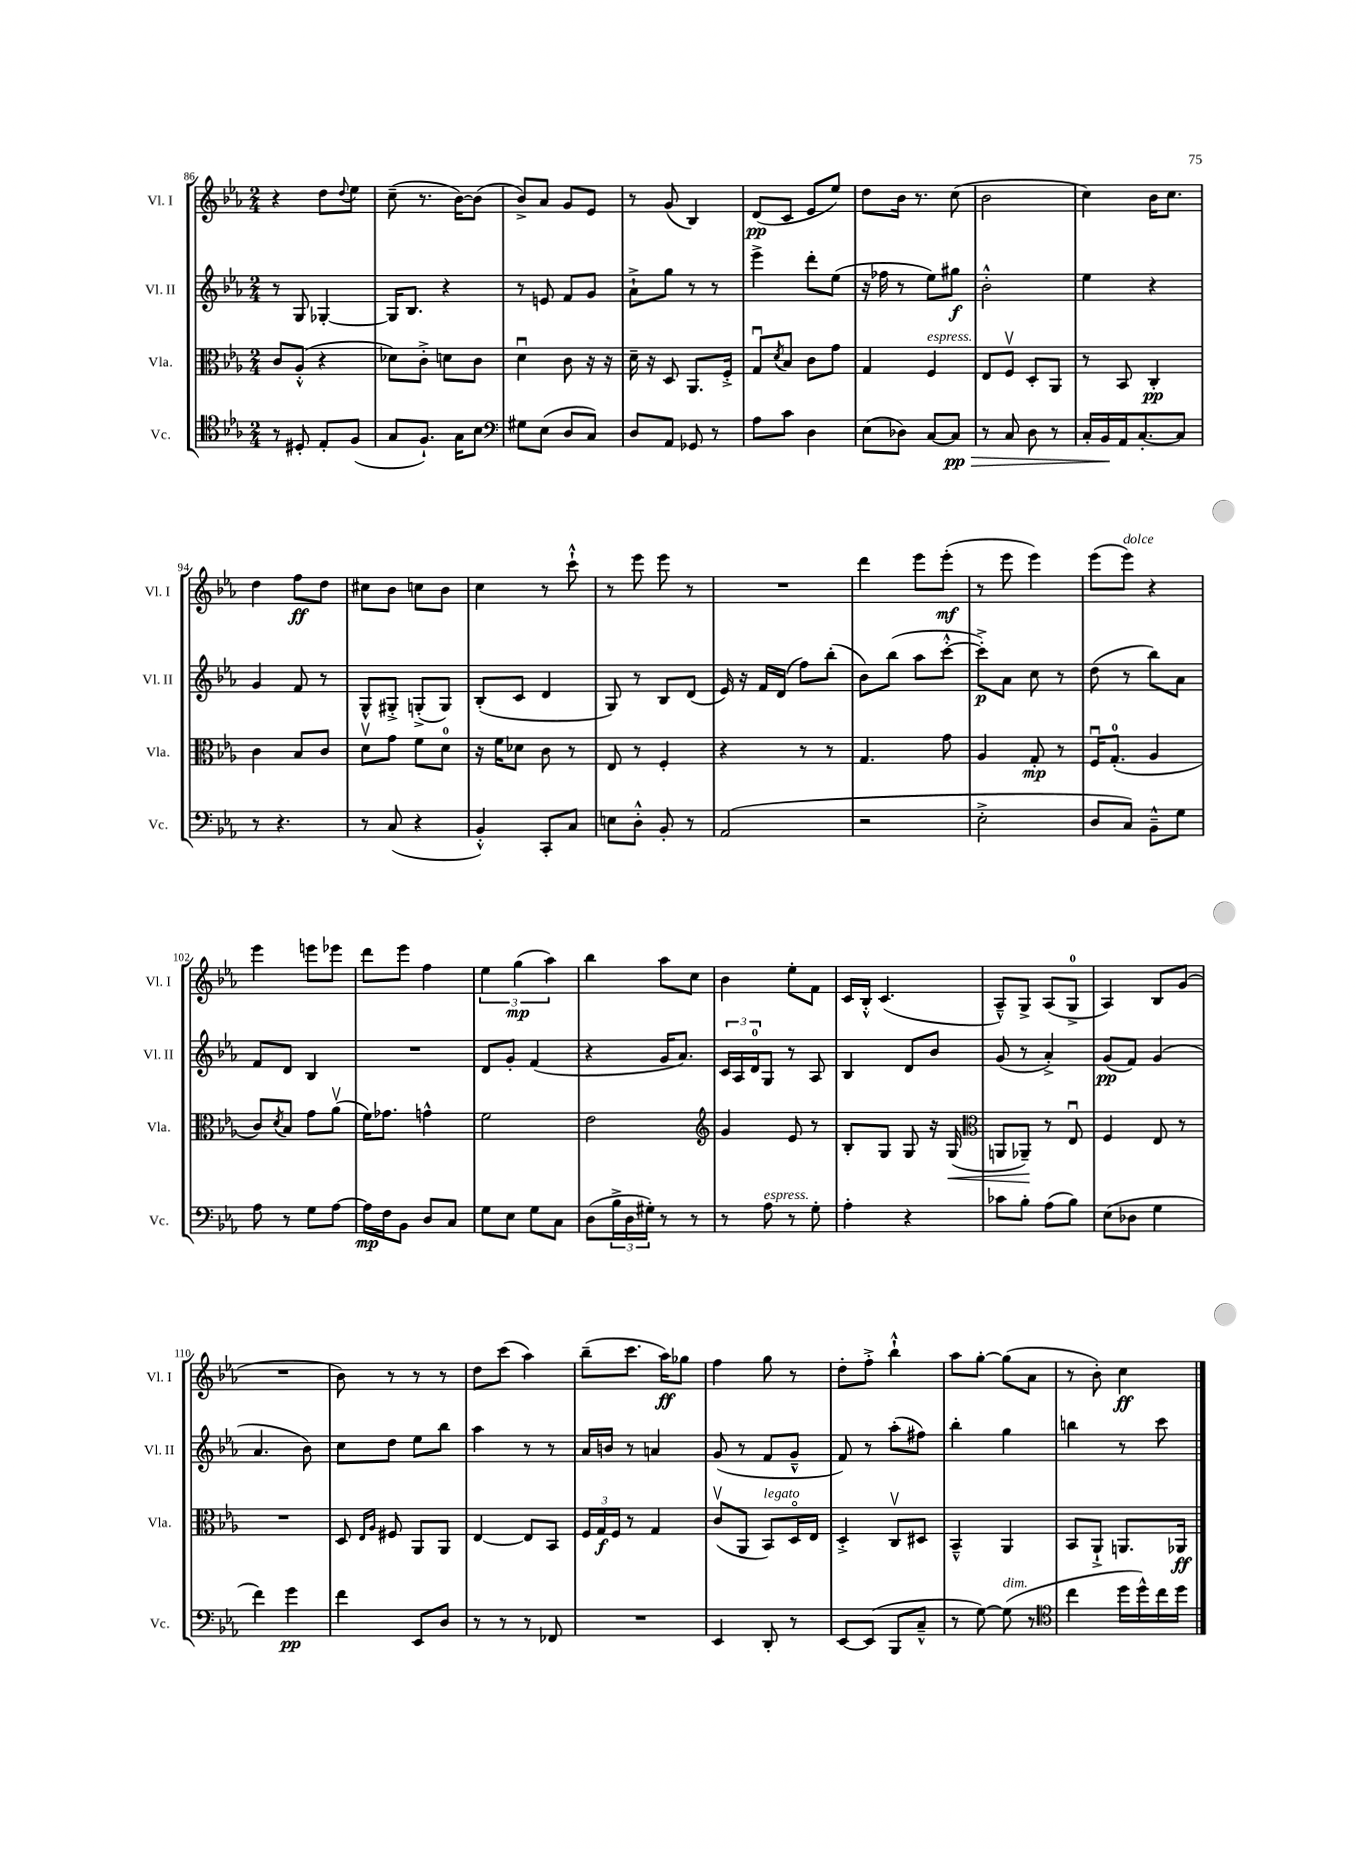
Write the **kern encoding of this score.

**kern	**kern	**kern	**kern
*staff4	*staff3	*staff2	*staff1
*clefC4	*clefC3	*clefG2	*clefG2
*k[b-e-a-]	*k[b-e-a-]	*k[b-e-a-]	*k[b-e-a-]
*M2/4	*M2/4	*M2/4	*M2/4
8r	8c/L	8r	4r
8D#'/	(8A-'^^/J	8G/	.
8E-'/L	4r	[4G-'/	8dd\L
.	.	.	8qqdd/
(8F/J	.	.	8ee-\J
=	=	=	=
8G/L	8d-\L)	16G-/]LK	(8cc~\
.	.	8.B-/J	.
8.F`/J)	8c'^\J	.	8.r
.	8d\L	4r	.
16G\LK	.	.	[16b-\LK)
8B-\J	8c\J	.	(8b-\]J
=	=	=	=
*clefF4	*	*	*
8G#\L	4du\	8r	8b-^/L)
(8E-\J	.	8e/	8a-/J
8D/L	8c\	8f/L	8g/L
8C/J)	16r	8g/J	8e-/J
.	16r	.	.
=	=	=	=
8D/L	16d~\	8a-`^\L	8r
.	16r	.	.
8AA-/J	8D/	8gg\J	(8g/
8GG-/	8.AA-/L	8r	4B-/)
8r	.	8r	.
.	16F'^/Jk	.	.
=	=	=	=
8A-\L	8Gu/L	4eee-^\	(8d/L
.	8qd/	.	.
8c\J	8B-/J	.	8c/J
4D\	8c\L	8ddd'\L	8e-/L
.	8g\J	(8ee-\J	8ee-/J)
=	=	=	=
(8E-\L	4G/	16r	8dd\L
.	.	16ff-\	.
8D-\J)	.	8r	16b-\Jk
.	.	.	8.r
[8C/L	4F/	8ee-\L)	.
8C/]J	.	8gg#\J	(8cc\
=	=	=	=
8r	8E-/L	2b-'^^\	2b-\
8C/	8Fv/J	.	.
8D\	8D'/L	.	.
8r	8AA-/J	.	.
=	=	=	=
16C'/LL	8r	4ee-\	4cc\)
16BB-/	.	.	.
16AA-/J	8BB-/	.	.
[8.C'/	.	.	.
.	4C'/	4r	16b-\LK
.	.	.	8.cc\J
8C/]J	.	.	.
=	=	=	=
8r	4c\	4g/	4dd\
4.r	.	.	.
.	8B-/L	8f/	8ff\L
.	8c/J	8r	8dd\J
=	=	=	=
8r	8dv\L	8G^^/L	8cc#\L
(8C/	8g\J	8G#'^/J	8b-\J
4r	8f\L	(8G'^/L	8cc\L
.	8d\J	8G/J)	8b-\J
=	=	=	=
4BB-'^^/)	16r	(8B-'/L	4cc\
.	16f\LK	.	.
.	8d-\J	8c/J	.
8CC'/L	8c\	4d/	8r
8C/J	8r	.	8ccc`^^\
=	=	=	=
8E\L	8E-/	8G/)	8r
8D'^^\J	8r	8r	8eee-\
8BB-'/	4F'/	8B-/L	8eee-\
8r	.	(8d/J	8r
=	=	=	=
(2AA-/	4r	16e-/)	2r
.	.	16r	.
.	.	16f/LL	.
.	.	(16d/JJ	.
.	8r	8ff\L)	.
.	8r	(8bb-'\J	.
=	=	=	=
2r	4.G/	8b-\L)	4ddd\
.	.	(8bb-\J	.
.	.	8aa-\L	8eee-\L
.	8g\	[8ccc'^^\J	(8eee-'\J
=	=	=	=
2E-'^\	4A-/	8ccc'^\]L)	8r
.	.	8a-\J	8eee-\
.	8G'/	8cc\	4eee-\)
.	8r	8r	.
=	=	=	=
8D/L	16Fu/LK	(8dd\	(8eee-\L
.	(8.G'/J	.	.
8C/J)	.	8r	8eee-\J)
8BB-~^^\L	4A-/	8bb-\L)	4r
8G\J	.	8a-\J	.
=	=	=	=
8A-\	8c/L)	8f/L	4eee-\
.	8qd/	.	.
8r	8B-/J	8d/J	.
8G\L	8g\L	4B-/	8eee\L
[8A-\J	(8a-v\J	.	8eee-\J
=	=	=	=
16A-\]LL	16f\LK)	2r	8ddd\L
16F\J	8.g-\J	.	.
8BB-\J	.	.	8eee-\J
8D/L	4g^^\	.	4ff\
8C/J	.	.	.
=	=	=	=
8G\L	2f\	8d/L	6ee-\
8E-\J	.	8g'/J	.
.	.	.	(6gg\
8G\L	.	(4f/	.
.	.	.	6aa-\)
8C\J	.	.	.
=	=	=	=
(8D\L	2e-\	4r	4bb-\
24B-^\L	.	.	.
24D\	.	.	.
24G#'\JJ)	.	.	.
8r	.	16g/LK	8aa-\L
.	.	8.a-/J)	.
8r	.	.	8cc\J
=	=	=	=
*	*clefG2	*	*
8r	4g/	24c/LL	4b-\
.	.	24A-/	.
.	.	24d/J	.
8A-\	.	8G/J	.
8r	8e-/	8r	8ee-'\L
8G'\	8r	8A-/	8f\J
=	=	=	=
4A-'\	8B-'/L	4B-/	16c/LL
.	.	.	16B-'^^/JJ
.	8G/J	.	(4.c/
4r	8G/	8d/L	.
.	16r	8b-/J	.
.	(16G/	.	.
=	=	=	=
*	*clefC3	*	*
8c-\L	8AA/L	(8g/	8A-~^^/L)
8B-'\J	8AA-~/J)	8r	8G^/J
(8A-\L	8r	4a-'^/)	(8A-/L
8B-\J)	8E-u/	.	8G^/J
=	=	=	=
(8E-\L	4F/	(8g/L	4A-/)
8D-\J	.	8f/J)	.
4G\	8E-/	(4g/	8B-/L
.	8r	.	(8g/J
=	=	=	=
4f\)	2r	4.a-/	2r
4g\	.	.	.
.	.	8b-\)	.
=	=	=	=
4f\	8D/	8cc\L	8b-\)
.	16qqE-/LL	.	.
.	16qqA-/JJ	.	.
.	8F#/	8dd\J	8r
8EE-/L	8AA-/L	8ee-\L	8r
8D/J	8AA-/J	8bb-\J	8r
=	=	=	=
8r	[4E-/	4aa-\	8dd\L
8r	.	.	(8ccc\J
8r	8E-/]L	8r	4aa-\)
8FF-/	8BB-/J	8r	.
=	=	=	=
2r	24F/LL	16a-/LL	(8bb-~\L
.	24G/	.	.
.	.	16b/JJ	.
.	24F/JJ	.	.
.	8r	8r	8.ccc\J
.	4G/	4a/	.
.	.	.	16aa-\LK)
.	.	.	8gg-\J
=	=	=	=
4EE-/	(8cv/L	(8g/	4ff\
.	8AA-/J	8r	.
8DD'/	8BB-/L)	8f/L	8gg\
8r	16Do/L	8g~^^/J	8r
.	16E-/JJ	.	.
=	=	=	=
[8EE-/L	4D'^/	8f/)	8dd'\L
(8EE-/]J	.	8r	8ff'^\J
8BBB-/L	8Cv/L	(8aa-'\L	4bb-`^^\
8C~^^/J	8D#/J	8ff#\J)	.
=	=	=	=
8r	4BB-~^^/	4bb-'\	8aa-\L
[8G\)	.	.	[8gg'\J
(8G\]	4AA-/	4gg\	(8gg\]L
8r	.	.	8a-\J
=	=	=	=
*clefC4	*	*	*
4cc\	8BB-/L	4bb\	8r
.	8AA-`^/J	.	8b-'\)
16dd\LL	8.AA/L	8r	4cc\
16dd^^\)	.	.	.
16cc\	.	8ccc\	.
16dd\JJ	16AA-/Jk	.	.
==	==	==	==
*-	*-	*-	*-
